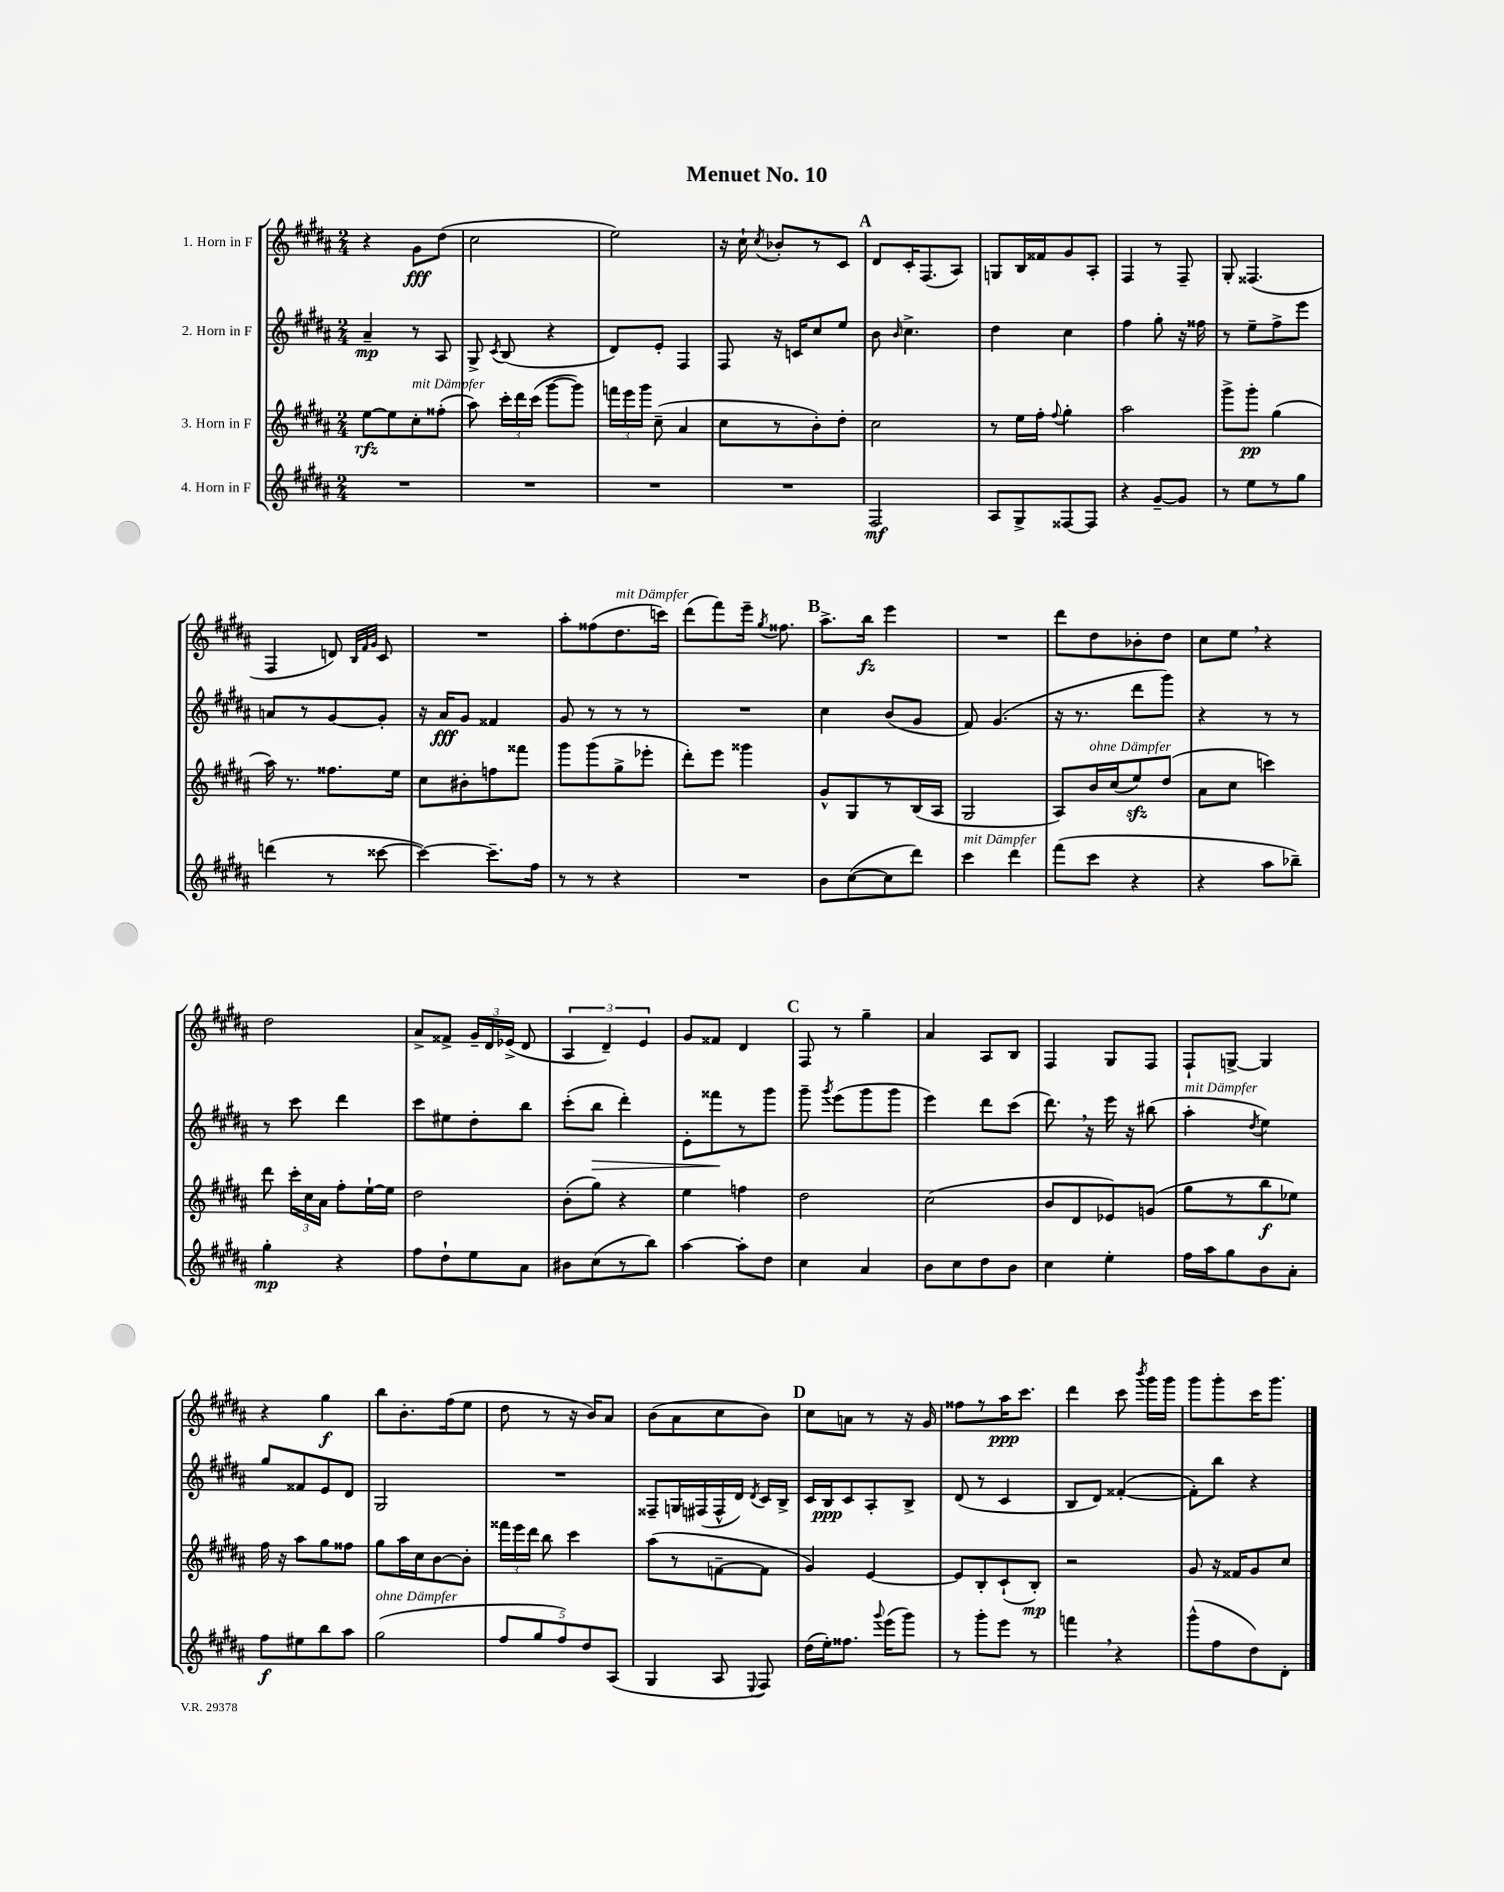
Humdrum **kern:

**kern	**dynam	**kern	**dynam	**kern	**dynam	**kern	**dynam
*part4	*part4	*part3	*part3	*part2	*part2	*part1	*part1
*staff4	*staff4	*staff3	*staff3	*staff2	*staff2	*staff1	*staff1
*I"4. Horn in F	*	*I"3. Horn in F	*	*I"2. Horn in F	*	*I"1. Horn in F	*
*clefG2	*	*clefG2	*	*clefG2	*	*clefG2	*
*k[f#c#g#d#a#]	*	*k[f#c#g#d#a#]	*	*k[f#c#g#d#a#]	*	*k[f#c#g#d#a#]	*
*M2/4	*	*M2/4	*	*M2/4	*	*M2/4	*
=1	=1	=1	=1	=1	=1	=1	=1
2r	.	[8ee\L	rfz	4a#~/	mp	4r	.
.	.	8ee\]	.	.	.	.	.
!	!	!LO:TX:a:i:t=mit Dämpfer	!	!	!	!	!
.	.	8cc#'\	.	8r	.	8g#\L	fff
.	.	(8ff##X'\J	.	8A#/	.	(8dd#\J	.
=2	=2	=2	=2	=2	=2	=2	=2
2r	.	8aa#\)	.	8G#^/	.	2cc#\	.
.	.	.	.	8qc#/	.	.	.
.	.	24ccc#'\LL	.	(8B/	.	.	.
.	.	24ddd#\	.	.	.	.	.
.	.	(24ccc#\JJ	.	.	.	.	.
.	.	[8ggg#\L	.	4r	.	.	.
.	.	8ggg#\J])	.	.	.	.	.
=3	=3	=3	=3	=3	=3	=3	=3
2r	.	24fffn\LL	.	8d#/L)	.	2ee\)	.
.	.	24eee\	.	.	.	.	.
.	.	24ggg#\JJ	.	.	.	.	.
.	.	(8cc#~\	.	8e'/J	.	.	.
.	.	4a#/	.	4F#/	.	.	.
=4	=4	=4	=4	=4	=4	=4	=4
2r	.	8cc#\L	.	8F#/	.	16r	.
.	.	.	.	.	.	16cc#`\	.
.	.	.	.	.	.	8qcc#/	.
.	.	8r	.	16r	.	8b-X'/L	.
.	.	.	.	16cn/KL	.	.	.
.	.	8b'\)	.	8cc#/	.	8r	.
.	.	8dd#'\J	.	8ee/J	.	8c#/J	.
!!LO:REH:place=s1:t=A
=5	=5	=5	=5	=5	=5	=5	=5
2F#/	mf	2cc#\	.	8b\	.	8d#/L	.
.	.	.	.	16qqb/	.	.	.
.	.	.	.	4.cc#^\	.	16c#'/K	.
.	.	.	.	.	.	(8.F#/	.
.	.	.	.	.	.	8A#/J)	.
=6	=6	=6	=6	=6	=6	=6	=6
8A#/L	.	8r	.	4dd#\	.	8Gn/L	.
8G#^/	.	16ee\LL	.	.	.	16B/L	.
.	.	16ff#'\JJ	.	.	.	16f##X/J	.
.	.	8qqff#/	.	.	.	.	.
[8F##X/	.	4gg#'\	.	4cc#\	.	8g#/	.
8F##/J]	.	.	.	.	.	8A#'/J	.
=7	=7	=7	=7	=7	=7	=7	=7
4r	.	2aa#\	.	4ff#\	.	4F#/	.
[8g#~/L	.	.	.	8gg#'\	.	8r	.
8g#/J]	.	.	.	16r	.	8F#~/	.
.	.	.	.	16ff##X\	.	.	.
=8	=8	=8	=8	=8	=8	=8	=8
8r	.	8ggg#^\L	.	8r	.	8G#'/	.
8ee\L	.	8ggg#'\J	pp	8ee~\L	.	(4.F##X/	.
8r	.	(4gg#\	.	8ff#^\	.	.	.
8gg#\J	.	.	.	8eee\J	.	.	.
!!LO:LB:g=z
=9	=9	=9	=9	=9	=9	=9	=9
(4dddn\	.	16aa#\)	.	8an/L	.	4F#/	.
.	.	8.r	.	.	.	.	.
.	.	.	.	8r	.	.	.
8r	.	8.ff##X\L	.	[8g#/	.	8dn/)	.
.	.	.	.	.	.	32qqB/LLL	.
.	.	.	.	.	.	32qqf#/	.
.	.	.	.	.	.	32qqg#/JJJ	.
[8ccc##X\	.	.	.	8g#'/J]	.	8c#/	.
.	.	16ee\Jk	.	.	.	.	.
=10	=10	=10	=10	=10	=10	=10	=10
4ccc##\_)	.	8cc#\L	.	16r	.	2r	.
.	.	.	.	16a#/KL	fff	.	.
.	.	8b#X'\	.	8g#/J	.	.	.
8.ccc##~\L]	.	8ffn\	.	4f##X/	.	.	.
.	.	8fff##X\J	.	.	.	.	.
16ff#\Jk	.	.	.	.	.	.	.
=11	=11	=11	=11	=11	=11	=11	=11
8r	.	8ggg#\L	.	8g#/	.	8aa#'\L	.
8r	.	(8ggg#\	.	8r	.	(8ff##X\	.
!	!	!	!	!	!	!LO:TX:a:i:t=mit Dämpfer	!
4r	.	8gg#^\	.	8r	.	8.dd#\	.
.	.	8eee-X'\J	.	8r	.	.	.
.	.	.	.	.	.	16cccn\Jk)	.
=12	=12	=12	=12	=12	=12	=12	=12
2r	.	8ddd#'\L)	.	2r	.	(8ddd#\L	.
.	.	8eee\J	.	.	.	8fff#\)	.
.	.	4ggg##X\	.	.	.	16eee~\Jk	.
.	.	.	.	.	.	8qgg#/	.
.	.	.	.	.	.	8.ff##X\	.
!!LO:REH:place=s1:t=B
=13	=13	=13	=13	=13	=13	=13	=13
8b\L	.	8g#^^/L	.	4cc#\	.	8.aa#^\L	.
([8cc#\	.	8G#/	.	.	.	.	.
.	.	.	.	.	.	16bb\Jk	fz
8cc#\]	.	8r	.	(8b/L	.	4eee\	.
8ddd#\J)	.	(16B/L	.	8g#/J	.	.	.
.	.	16A#/JJ	.	.	.	.	.
=14	=14	=14	=14	=14	=14	=14	=14
!LO:TX:a:i:t=mit Dämpfer	!	!	!	!	!	!	!
4ccc#\	.	2G#/	.	8f#/)	.	2r	.
.	.	.	.	(4.g#/	.	.	.
4ddd#\	.	.	.	.	.	.	.
=15	=15	=15	=15	=15	=15	=15	=15
(8fff#\L	.	8A#/L)	.	16r	.	8ddd#\L	.
.	.	.	.	8.r	.	.	.
!	!	!LO:TX:a:i:t=ohne Dämpfer	!	!	!	!	!
8ccc#\J	.	16b/L	.	.	.	8dd#\	.
.	.	(16cc#/J	.	.	.	.	.
4r	.	8eezz/)	.	8ddd#\L	.	8b-X'\	.
.	.	(8dd#/J	.	8ggg#\J)	.	8dd#\J	.
=16	=16	=16	=16	=16	=16	=16	=16
4r	.	8a#\L	.	4r	.	8cc#\L	.
.	.	8cc#\J	.	.	.	8ee,\J	.
8aa#\L	.	4cccn\)	.	8r	.	4r	.
8bb-X~\J)	.	.	.	8r	.	.	.
!!LO:LB:g=z
=17	=17	=17	=17	=17	=17	=17	=17
4gg#'\	mp	8ddd#\	.	8r	.	2dd#\	.
.	.	24ccc#'\LL	.	8ccc#\	.	.	.
.	.	24cc#\	.	.	.	.	.
.	.	24a#\JJ	.	.	.	.	.
4r	.	8ff#'\L	.	4ddd#\	.	.	.
.	.	[16ee`\L	.	.	.	.	.
.	.	16ee\JJ]	.	.	.	.	.
=18	=18	=18	=18	=18	=18	=18	=18
8ff#\L	.	2dd#\	.	8ccc#\L	.	8a#^/L	.
8dd#`\	.	.	.	8ee#X\	.	8f##X^/J	.
8ee\	.	.	.	8dd#'\	.	24g#~/LL	.
.	.	.	.	.	.	24d#/	.
.	.	.	.	.	.	(24e-X^/JJ	.
8a#\J	.	.	.	8bb\J	.	8d#/	.
=19	=19	=19	=19	=19	=19	=19	=19
8b#X\L	.	(8b'\L	.	(8ccc#'\L	.	6A#/	.
!	!	!	!	!	!LO:HP:b	!	!
(8cc#\	.	8gg#\J)	.	8bb\J	>	.	.
.	.	.	.	.	.	6d#~/)	.
8r	.	4r	.	4ddd#'\)	.	.	.
.	.	.	.	.	.	6e/	.
8bb\J)	.	.	.	.	.	.	.
=20	=20	=20	=20	=20	=20	=20	=20
[4aa#\	.	4ee\	.	8e'\L	.	8g#/L	.
.	.	.	.	8fff##X\	.	8f##X/J	.
8aa#'\L]	.	4ffn\	.	8r	]	4d#/	.
8dd#\J	.	.	.	8ggg#\J	.	.	.
!!LO:REH:place=s1:t=C
=21	=21	=21	=21	=21	=21	=21	=21
4cc#\	.	2dd#\	.	8ggg#~\	.	8F#/	.
.	.	.	.	8qggg#/	.	.	.
.	.	.	.	(8eee\L	.	8r	.
4a#/	.	.	.	8ggg#\	.	4gg#~\	.
.	.	.	.	8ggg#\J	.	.	.
=22	=22	=22	=22	=22	=22	=22	=22
8b\L	.	(2cc#\	.	4eee\)	.	4a#/	.
8cc#\	.	.	.	.	.	.	.
8dd#\	.	.	.	8ddd#\L	.	8A#/L	.
8b\J	.	.	.	(8ccc#\J	.	8B/J	.
=23	=23	=23	=23	=23	=23	=23	=23
4cc#\	.	8b/L	.	8.ddd#,\)	.	4F#/	.
.	.	8d#/	.	.	.	.	.
.	.	.	.	16r	.	.	.
4ee'\	.	8e-X/)	.	16eee\	.	8G#/L	.
.	.	.	.	16r	.	.	.
.	.	(8gn/J	.	(8bb#X\	.	8F#/J	.
=24	=24	=24	=24	=24	=24	=24	=24
!	!	!	!	!LO:TX:a:i:t=mit Dämpfer	!	!	!
16ff#\LL	.	8gg#\L	.	4aa#'\	.	8F#`/L	.
16aa#\J	.	.	.	.	.	.	.
8gg#\	.	8r	.	.	.	[8Gn^/J	.
.	.	.	.	8qdd#/	.	.	.
8b\	.	8bb\	f	4ee\)	.	4G/]	.
8a#'\J	.	8ee-X\J)	.	.	.	.	.
!!LO:LB:g=z
=25	=25	=25	=25	=25	=25	=25	=25
8ff#\L	f	16ff#\	.	8gg#/L	.	4r	.
.	.	16r	.	.	.	.	.
8ee#X\	.	8aa#\L	.	8f##X/	.	.	.
8bb\	.	8gg#\	.	8e/	.	4gg#\	f
8aa#\J	.	8ff##X\J	.	8d#/J	.	.	.
=26	=26	=26	=26	=26	=26	=26	=26
!LO:TX:a:i:t=ohne Dämpfer	!	!	!	!	!	!	!
(2gg#\	.	8gg#\L	.	2G#/	.	8bb\L	.
.	.	16aa#\L	.	.	.	8.b'\	.
.	.	16cc#\J	.	.	.	.	.
.	.	[8b\	.	.	.	.	.
.	.	.	.	.	.	(16ff#\k	.
.	.	8b'\J]	.	.	.	8ee\J	.
=27	=27	=27	=27	=27	=27	=27	=27
10ff#/L	.	24fff##X\LL	.	2r	.	8dd#\	.
.	.	24eee\	.	.	.	.	.
.	.	24ddd#\JJ	.	.	.	.	.
10gg#/	.	.	.	.	.	.	.
.	.	8bb\	.	.	.	8r	.
10ff#/)	.	.	.	.	.	.	.
.	.	4ccc#\	.	.	.	16r	.
10dd#/	.	.	.	.	.	.	.
.	.	.	.	.	.	16b/KL)	.
.	.	.	.	.	.	8a#/J	.
(10A#/J	.	.	.	.	.	.	.
=28	=28	=28	=28	=28	=28	=28	=28
4G#/	.	(8aa#\L	.	8F##X~/L	.	(8b\L	.
.	.	8r	.	16Gn/L	.	8a#\	.
.	.	.	.	(16F#X/	.	.	.
8A#/	.	[8fn~\	.	16F#^^/	.	8cc#\	.
.	.	.	.	16d#/JJ)	.	.	.
8qqE/	.	.	.	8qd#/	.	.	.
8F#/)	.	8f\J]	.	16c#/LL	.	8b\J)	.
.	.	.	.	16B^/JJ	.	.	.
!!LO:REH:place=s1:t=D
=29	=29	=29	=29	=29	=29	=29	=29
(16dd#\LL	.	4g#/)	.	16c#/LL	.	8cc#\L	.
16ee'\J)	.	.	.	16B/J	ppp	.	.
8.ff##X\J	.	.	.	8c#/	.	8an\J	.
.	.	[4e/	.	8A#'/	.	8r	.
8qqggg#/	.	.	.	.	.	.	.
(16eee\KL	.	.	.	.	.	.	.
8ggg#\J)	.	.	.	8B^/J	.	16r	.
.	.	.	.	.	.	16g#/	.
=30	=30	=30	=30	=30	=30	=30	=30
8r	.	8e/L]	.	(8d#/	.	8ff##X\L	.
8ggg#'\L	.	8B'/	.	8r	.	8r	.
8eee\J	.	(8c#`/	.	4c#/	.	16aa#\K	ppp
.	.	.	.	.	.	8.ccc#\J	.
8r	.	8B'/J)	mp	.	.	.	.
=31	=31	=31	=31	=31	=31	=31	=31
4fffn,\	.	2r	.	8B/L	.	4ddd#\	.
.	.	.	.	8d#/J)	.	.	.
4r	.	.	.	([4f##X'/	.	8ccc#\	.
.	.	.	.	.	.	8qbbb/	.
.	.	.	.	.	.	16ggg#\LL	.
.	.	.	.	.	.	16ggg#\JJ	.
=32	=32	=32	=32	=32	=32	=32	=32
(8ggg#^^\L	.	8g#/	.	8f##'\L])	.	8ggg#\L	.
8ff#\	.	16r	.	8bb\J	.	8ggg#'\	.
.	.	16f##X/KL	.	.	.	.	.
8dd#\)	.	8g#/	.	4r	.	16ccc#\K	.
.	.	.	.	.	.	8.ggg#\J	.
8d#'\J	.	8cc#/J	.	.	.	.	.
==	==	==	==	==	==	==	==
*-	*-	*-	*-	*-	*-	*-	*-
